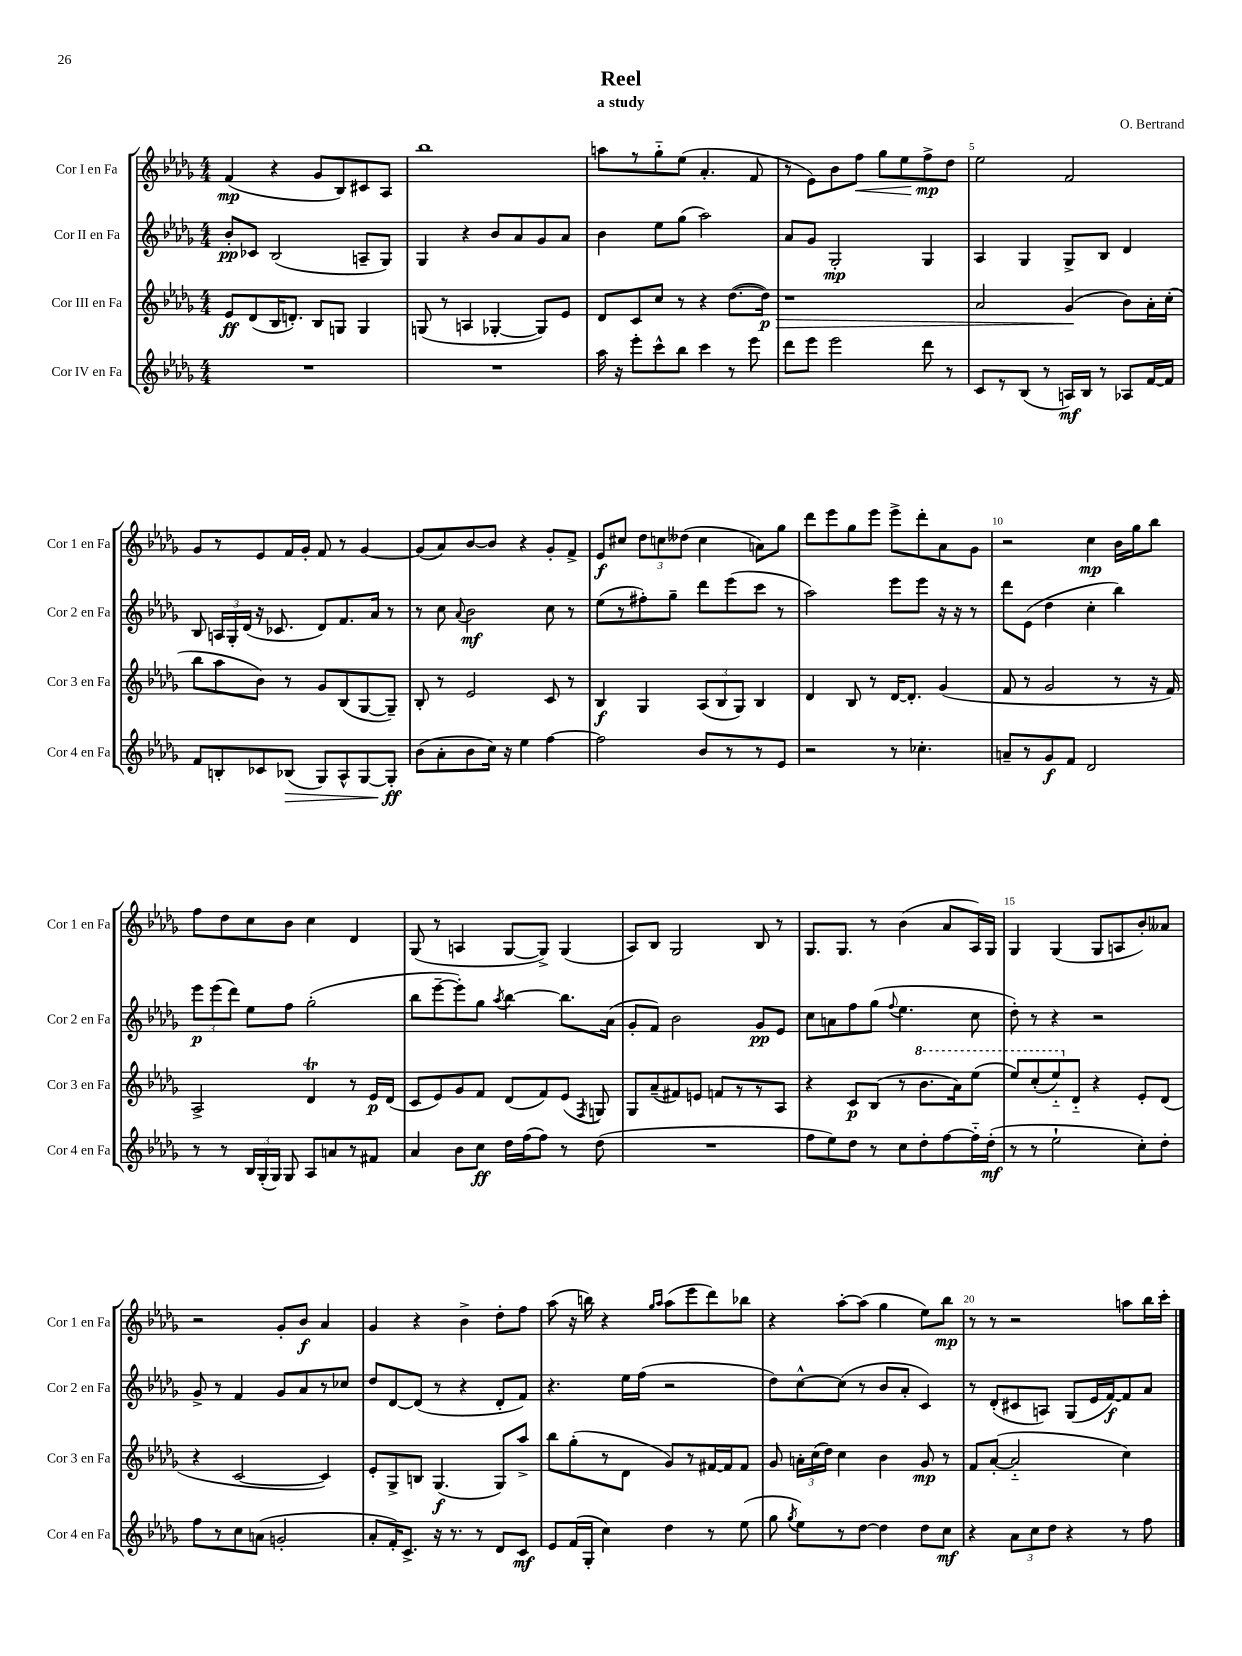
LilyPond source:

\header { title = "Reel" composer = "O. Bertrand" subtitle = "a study" }
<<
\new StaffGroup <<
\new Staff = "s0" \with { instrumentName = "Cor I en Fa" shortInstrumentName = "Cor 1 en Fa" } {
    \clef treble \key des \major \numericTimeSignature \time 4/4
    \autoBeamOff f'4\mp( r4 ges'8[ bes8) cis'8 aes8] |
    bes''1 |
    a''8[ r8 ges''8-_ ees''8]( aes'4.-. f'8 |
    r8 ees'8[) bes'8 f''8]\< ges''8[ ees''8 f''8->\mp\! des''8] |
    ees''2 f'2 |
    ges'8[ r8 ees'8 f'16 ges'16]-. f'8 r8 ges'4~ |
    ges'8[( aes'8) bes'8~ bes'8] r4 ges'8[-. f'8]-> |
    ees'8[\f cis''8] \tuplet 3/2 { des''8[ c''8 deses''8]( } c''4 a'8[) ges''8] |
    des'''8[ ees'''8 ges''8 ees'''8] ees'''8[-> des'''8-. aes'8 ges'8] |
    r2 c''4\mp bes'16[ ges''16 bes''8] |
    f''8[ des''8 c''8 bes'8] c''4 des'4 |
    ges8( r8 a4 ges8[~ ges8]->) ges4( |
    aes8[) bes8] ges2 bes8 r8 |
    ges8.[ ges8.] r8 bes'4( aes'8[ aes16) ges16] |
    ges4 ges4( ges8[ a8 bes'8-.) aeses'8] |
    r2 ges'8[-. bes'8]\f aes'4 |
    ges'4 r4 bes'4-> des''8[-. f''8] |
    aes''8( r16 b''16) r4 \grace { ges''16[ aes''16] } aes''8[( ees'''8 des'''8) bes''8] |
    r4 aes''8[~-. aes''8]( ges''4 ees''8[) bes''8]\mp |
    r8 r8 r2 a''8[ bes''16 c'''16]-. \bar "|." |
}
\new Staff = "s1" \with { instrumentName = "Cor II en Fa" shortInstrumentName = "Cor 2 en Fa" } {
    \clef treble \key des \major \numericTimeSignature \time 4/4
    \autoBeamOff bes'8[-.\pp ces'8] bes2( a8[-- ges8]) |
    ges4 r4 bes'8[ aes'8 ges'8 aes'8] |
    bes'4 ees''8[ ges''8]( aes''2) |
    aes'8[ ges'8] ges2-.\mp ges4 |
    aes4 ges4 ges8[-> bes8] des'4 |
    bes8 \tuplet 3/2 { a16[ ges16-. des'16]( } r16 ces'8. des'8[) f'8. aes'16] r8 |
    r8 c''8 \appoggiatura { aes'8 } bes'2\mf c''8 r8 |
    ees''8[( r8 fis''8-.) ges''8]-- des'''8[ ees'''8( c'''8] r8 |
    aes''2) ees'''8[ ees'''8] r16 r16 r8 |
    des'''8[ ees'8]( des''4 c''4-. bes''4) |
    \tuplet 3/2 { ees'''8[\p ees'''8( des'''8]) } ees''8[ f''8] ges''2-.( |
    bes''8[ ees'''8~-- ees'''8-.) ges''8] \acciaccatura { aes''8 } bes''4~ bes''8.[ aes'16]( |
    ges'8[-. f'8]) bes'2 ges'8[\pp ees'8] |
    c''8[ a'8 f''8 ges''8]( \appoggiatura { f''8 } ees''4. c''8 |
    des''8-.) r8 r4 r2 |
    ges'8-> r8 f'4 ges'8[ aes'8 r8 ces''8] |
    des''8[ des'8~ des'8]( r8 r4 des'8[-. f'8]) |
    r4. ees''16[ f''16]( r2 |
    des''8[) c''8~-^ c''8]( r8 bes'8[ aes'8]-. c'4) |
    r8 des'8[-.( cis'8 a8]) ges8[( ees'16 f'16~\f) f'8 aes'8] \bar "|." |
}
\new Staff = "s2" \with { instrumentName = "Cor III en Fa" shortInstrumentName = "Cor 3 en Fa" } {
    \clef treble \key des \major \numericTimeSignature \time 4/4
    \autoBeamOff ees'8[\ff des'8( bes16 d'8.]-.) bes8[ g8] g4 |
    g8( r8 a4 ges4~-. ges8[) ees'8] |
    des'8[ c'8 c''8] r8 r4 des''8.[~( des''16]\p\>) |
    r1 |
    aes'2 ges'4\!( bes'8[) aes'16-. c''16]-.( |
    bes''8[ aes''8 bes'8]) r8 ges'8[ bes8( ges8~ ges8]--) |
    bes8-. r8 ees'2 c'8 r8 |
    bes4\f ges4 \tuplet 3/2 { aes8[( bes8 ges8]) } bes4 |
    des'4 bes8 r8 des'16[~ des'8.]-. ges'4( |
    f'8 r8 ges'2 r8 r16 f'16) |
    aes2-> des'4\trill r8 ees'16[\p des'16]( |
    c'8[ ees'8) ges'8 f'8] des'8[( f'8) ees'8]( \acciaccatura { f8 } g8) |
    ges8[ aes'8--( fis'8) e'8] f'8[ r8 r8 aes8] |
    r4 c'8[\p bes8]( r8 \ottava #1 bes''8.[ aes''16) ees'''8]( |
    ees'''8[) c'''8-.( ees'''8-_) \ottava #0 des'8]-_ r4 ees'8[-. des'8]( |
    r4 c'2~ c'4) |
    ees'8[-. ges8-> b8] ges4.\f( ges8[) aes''8]-> |
    bes''8[ ges''8-.( r8 des'8] ges'8[) r8 fis'16~ fis'16 fis'8] |
    ges'8 \tuplet 3/2 { a'16[-. c''16( des''16]) } c''4 bes'4 ges'8\mp r8 |
    f'8[ aes'8]~-.( aes'2-_ c''4) \bar "|." |
}
\new Staff = "s3" \with { instrumentName = "Cor IV en Fa" shortInstrumentName = "Cor 4 en Fa" } {
    \clef treble \key des \major \numericTimeSignature \time 4/4
    \autoBeamOff R1 |
    R1 |
    aes''16 r16 ees'''8[-. c'''8-^ bes''8] c'''4 r8 ees'''8 |
    des'''8[ ees'''8] ees'''2 des'''8 r8 |
    c'8[ r8 bes8]( r8 a16[\mf) bes16] r8 aes8[ f'16~ f'16] |
    f'8[ b8-. ces'8 bes8]\>( ges8[) aes8-^ ges8~ ges8]-.\ff\! |
    bes'8[( aes'8-. bes'8 c''16]) r16 ees''4 f''4~ |
    f''2 bes'8[ r8 r8 ees'8] |
    r2 r8 ces''4.-. |
    a'8[-- r8 ges'8\f f'8] des'2 |
    r8 r8 \tuplet 3/2 { bes16[ ges16-.( ges16]) } ges8 aes8[ a'8 r8 fis'8] |
    aes'4 bes'8[ c''8]\ff des''16[ f''16( f''8]) r8 des''8( |
    R1 |
    f''8[ ees''8) des''8] r8 c''8[ des''8-. f''8~ f''16-_ des''16]-.\mf( |
    r8 r8 ees''2-! c''8[-.) des''8]-. |
    f''8[ r8 c''8 a'8]( g'2-. |
    aes'8[-. f'16-.) c'8.]-> r16 r8. r8 des'8[ c'8]\mf |
    ees'8[ f'16( ges16]-. c''4) des''4 r8 ees''8( |
    ges''8 \acciaccatura { ges''8 } ees''8[) r8 des''8]~ des''4 des''8[ c''8]\mf |
    r4 \tuplet 3/2 { aes'8[ c''8 des''8] } r4 r8 f''8 \bar "|." |
}
>>
>>
\layout { \context { \Score \override BarNumber.break-visibility = ##(#f #t #t) barNumberVisibility = #(every-nth-bar-number-visible 5) } }
